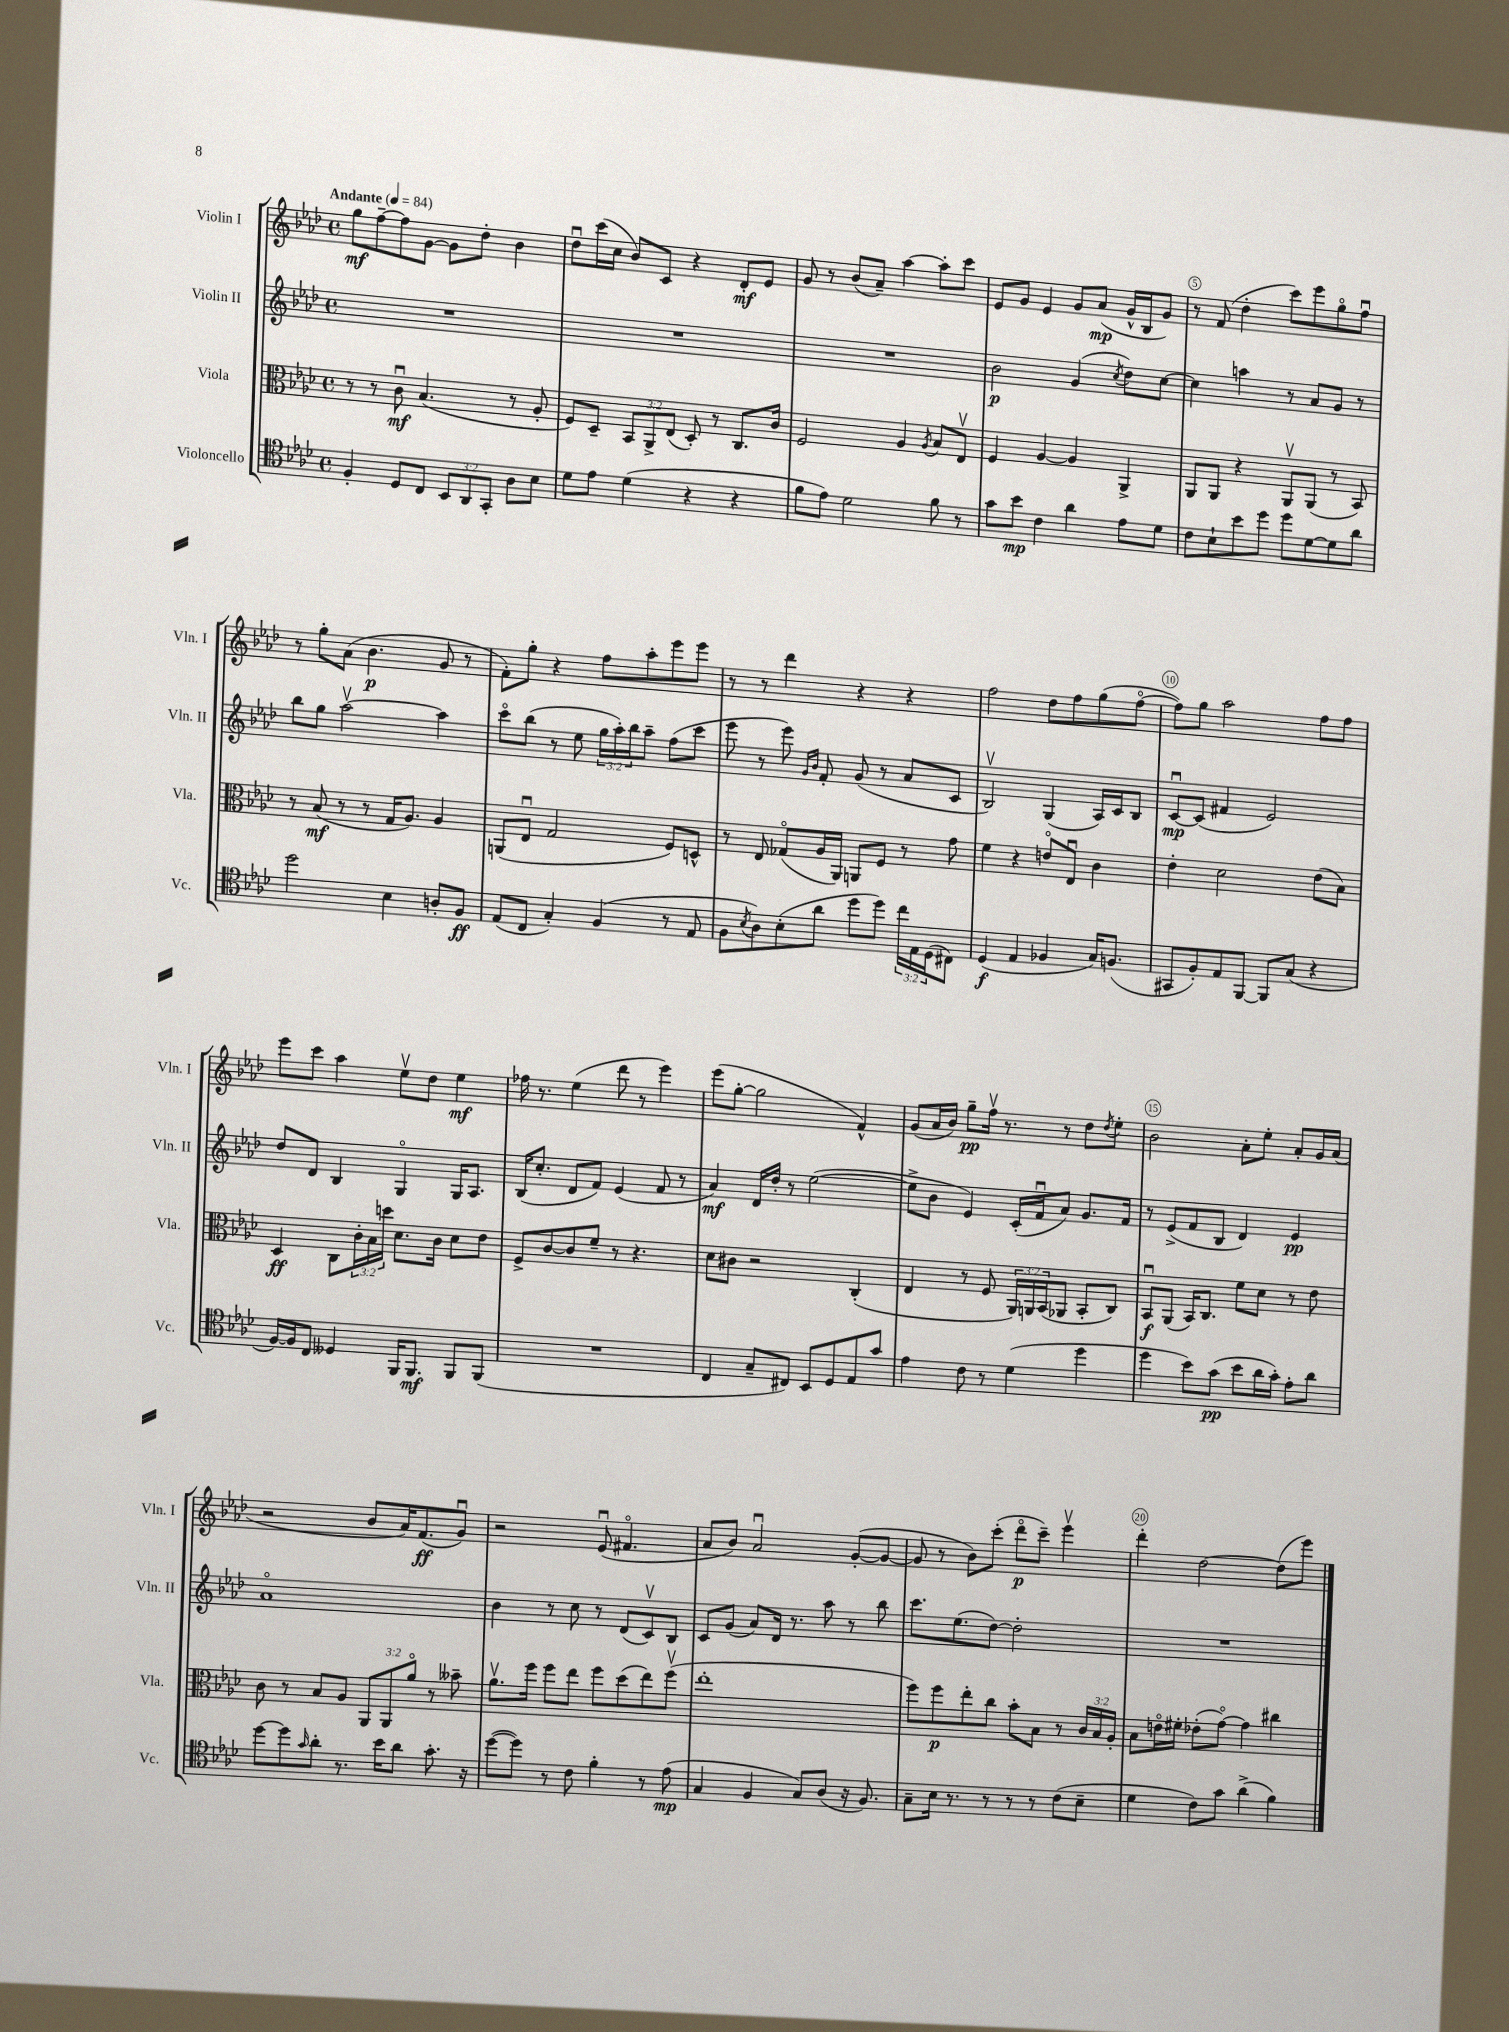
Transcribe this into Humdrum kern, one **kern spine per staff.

**kern	**dynam	**kern	**dynam	**kern	**dynam	**kern	**dynam
*part4	*part4	*part3	*part3	*part2	*part2	*part1	*part1
*staff4	*staff4	*staff3	*staff3	*staff2	*staff2	*staff1	*staff1
*I"Violoncello	*	*I"Viola	*	*I"Violin II	*	*I"Violin I	*
*I'Vc.	*	*I'Vla.	*	*I'Vln. II	*	*I'Vln. I	*
*clefC4	*	*clefC3	*	*clefG2	*	*clefG2	*
*k[b-e-a-d-]	*	*k[b-e-a-d-]	*	*k[b-e-a-d-]	*	*k[b-e-a-d-]	*
*M4/4	*	*M4/4	*	*M4/4	*	*M4/4	*
*met(c)	*	*met(c)	*	*met(c)	*	*met(c)	*
*MM84	*	*MM84	*	*MM84	*	*MM84	*
=1	=1	=1	=1	=1	=1	=1	=1
!	!	!	!	!	!	!LO:TX:a:B:t=Andante	!
4F'/	.	8r	.	1r	.	8gg\L	mf
.	.	8r	.	.	.	[8ff~\	.
8D-/L	.	8cu\	mf	.	.	8ff\]	.
8C/J	.	(4.B-/	.	.	.	[8g\J	.
12BB-/L	.	.	.	.	.	8g\L]	.
12AA-/	.	.	.	.	.	.	.
.	.	.	.	.	.	8dd-'\J	.
12GG'/J	.	.	.	.	.	.	.
8A-\L	.	8r	.	.	.	4b-\	.
8B-\J	.	8A-'/	.	.	.	.	.
=2	=2	=2	=2	=2	=2	=2	=2
8d-\L	.	8F/L)	.	1r	.	8dd-u\L	.
8e-\J	.	8D-~/J	.	.	.	(16ccc\L	.
.	.	.	.	.	.	16cc\JJ	.
(4d-\	.	12BB-/L	.	.	.	8b-/L)	.
.	.	12AA-^/	.	.	.	.	.
.	.	.	.	.	.	8c/J	.
.	.	(12E-/J	.	.	.	.	.
4r	.	8D-'/)	.	.	.	4r	.
.	.	8r	.	.	.	.	.
4r	.	8.C/L	.	.	.	8d-'/L	mf
.	.	.	.	.	.	8e-/J	.
.	.	16c/Jk	.	.	.	.	.
=3	=3	=3	=3	=3	=3	=3	=3
8f\L	.	2F/	.	1r	.	8g/	.
8e-\J)	.	.	.	.	.	8r	.
2d-\	.	.	.	.	.	(8b-/L	.
.	.	.	.	.	.	8a-~/J)	.
.	.	4A-/	.	.	.	[4aa-\	.
.	.	8qA-/	.	.	.	.	.
8f\	.	8B-/L	.	.	.	8aa-'\L]	.
8r	.	8E-v/J	.	.	.	8ccc\J	.
=4	=4	=4	=4	=4	=4	=4	=4
8g\L	.	4F/	.	2b-\	p	8e-/L	.
8b-\J	mp	.	.	.	.	8g/J	.
4c\	.	[4A-/	.	.	.	4e-/	.
4a-\	.	4A-/]	.	(4g/	.	8g/L	.
.	.	.	.	.	.	(8a-/J	mp
.	.	.	.	8qcc/	.	.	.
8e-\L	.	4AA-^/	.	8dd-\L)	.	16g^^/LL	.
.	.	.	.	.	.	16B-/J	.
8d-\J	.	.	.	[8cc\J	.	8g/J)	.
=5	=5	=5	=5	=5	=5	=5	=5
8c\L	.	8AA-/L	.	4cc\]	.	8r	.
8B-`\	.	8AA-/J	.	.	.	(8f/	.
8b-\	.	4r	.	4aan\	.	4dd-'\	.
8dd-\J	.	.	.	.	.	.	.
8dd-\L	.	8AA-v/L	.	8r	.	8ccc\L)	.
[8d-\	.	(8AA-/J	.	8a-/L	.	8eee-\	.
8d-\]	.	8r	.	8g/J	.	8gg\	.
8a-\J	.	8BB-/)	.	8r	.	8ffu\J	.
!!LO:LB:g=z
=6	=6	=6	=6	=6	=6	=6	=6
2dd-\	.	8r	.	8bb-\L	.	8r	.
.	.	(8B-/	mf	8gg\J	.	8gg'\L	.
.	.	8r	.	[2aa-v\	.	(8a-\J	.
.	.	8r	.	.	.	4.b-\	p
4B-\	.	16G/KL	.	.	.	.	.
.	.	8.A-/J)	.	.	.	.	.
8An'/L	.	4A-/	.	4aa-\]	.	8g/	.
8F/J	ff	.	.	.	.	8r	.
=7	=7	=7	=7	=7	=7	=7	=7
(8E-/L	.	(8AAn/L	.	8ccc\L	.	8f'\L)	.
8C/J	.	8E-u/J	.	(8bb-\J	.	8gg'\J	.
4G'/)	.	2G/	.	8r	.	4r	.
.	.	.	.	8ee-\	.	.	.
(4F/	.	.	.	24gg\LL	.	8ff\L	.
.	.	.	.	24aa-'\)	.	.	.
.	.	.	.	24bb-\J	.	.	.
.	.	.	.	8aa-~\J	.	8aa-'\	.
8r	.	8F/L)	.	(8ff\L	.	8eee-\	.
8E-/	.	8Dn^^/J	.	8ccc\J	.	8eee-\J	.
=8	=8	=8	=8	=8	=8	=8	=8
8F\L	.	8r	.	8eee-\	.	8r	.
8qB-/	.	.	.	.	.	.	.
8A-\)	.	8E-/	.	8r	.	8r	.
(8B-'\	.	(8G-X/L	.	8eee-\)	.	4ddd-\	.
.	.	.	.	16qqg/LL	.	.	.
.	.	.	.	16qqb-/JJ	.	.	.
8a-\J	.	16A-/L	.	8f'/	.	.	.
.	.	16AA-/JJ)	.	.	.	.	.
8dd-\L	.	8AAn/L	.	(8g/	.	4r	.
8dd-\J)	.	8F/J	.	8r	.	.	.
24cc\LL	.	8r	.	8a-/L	.	4r	.
24E-\	.	.	.	.	.	.	.
(24D-\J	.	.	.	.	.	.	.
8C#X\J)	.	8g\	.	8c/J	.	.	.
=9	=9	=9	=9	=9	=9	=9	=9
(4D-/	f	4f\	.	2B-v/)	.	2ff\	.
4E-/	.	4r	.	.	.	.	.
4F-X/	.	8en/L	.	(4G/	.	8dd-\L	.
.	.	8E-u/J	.	.	.	8ff\	.
16G/KL)	.	4c\	.	16A-/LL)	.	(8gg\	.
(8.Fn/J	.	.	.	16c/J	.	.	.
.	.	.	.	8B-/J	.	[8ff\J	.
=10	=10	=10	=10	=10	=10	=10	=10
8GG#X/L	.	4e-'\	.	[8cu/L	mp	8ff\L])	.
8F'/)	.	.	.	(8c/J]	.	8gg\J	.
8E-/	.	2d-\	.	4f#X/	.	2aa-\	.
[8FF/J	.	.	.	.	.	.	.
8FF/L]	.	.	.	2e-/)	.	.	.
(8G/J	.	.	.	.	.	.	.
4r	.	(8e-\L	.	.	.	8ff\L	.
.	.	8B-\J)	.	.	.	8ff\J	.
!!LO:LB:g=z
=11	=11	=11	=11	=11	=11	=11	=11
[16F/LL)	.	4D-/	ff	8dd-/L	.	8eee-\L	.
16F/J]	.	.	.	.	.	.	.
8C/J	.	.	.	8d-/J	.	8ccc\J	.
4D--X/	.	8C\L	.	4B-/	.	4aa-\	.
.	.	24c'\L	.	.	.	.	.
.	.	24B-\	.	.	.	.	.
.	.	24ddn\JJ	.	.	.	.	.
16FF/KL	.	8.d-\L	.	4G/	.	8ee-v\L	.
8.FF/J	mf	.	.	.	.	.	.
.	.	.	.	.	.	8dd-\J	.
.	.	16c\Jk	.	.	.	.	.
8FF/L	.	8d-\L	.	16G/KL	.	4ee-\	mf
.	.	.	.	8.A-/J	.	.	.
(8FF/J	.	8e-\J	.	.	.	.	.
=12	=12	=12	=12	=12	=12	=12	=12
1r	.	8F^/L	.	(16B-/KL	.	16ff-X\	.
.	.	.	.	8.cc'/J	.	8.r	.
.	.	[8c/	.	.	.	.	.
.	.	8c/]	.	8d-/L	.	(4ee-\	.
.	.	8f~/J	.	8f/J)	.	.	.
.	.	8r	.	(4e-/	.	8ddd-\	.
.	.	4.r	.	.	.	8r	.
.	.	.	.	8f/	.	4eee-\)	.
.	.	.	.	8r	.	.	.
=13	=13	=13	=13	=13	=13	=13	=13
4C/	.	8d-\L	.	4a-/)	mf	(8eee-\L	.
.	.	8c#X\J	.	.	.	[8gg'\J	.
8G~/L	.	2r	.	16d-/LL	.	2gg\]	.
.	.	.	.	16dd-'/JJ	.	.	.
8C#X/J)	.	.	.	8r	.	.	.
8BB-/L	.	.	.	([2ee-\	.	.	.
8D-/	.	.	.	.	.	.	.
8E-/	.	(4C'/	.	.	.	4f^^/)	.
8g/J	.	.	.	.	.	.	.
=14	=14	=14	=14	=14	=14	=14	=14
4e-\	.	4E-/	.	8ee-^\L]	.	(8g/L	.
.	.	.	.	8b-\J	.	16a-/L	.
.	.	.	.	.	.	16b-/JJ)	.
8c\	.	8r	.	4e-/)	.	8gg~\L	pp
8r	.	8F/	.	.	.	16ffv\Jk	.
.	.	.	.	.	.	8.r	.
(4d-\	.	24AA-/LL)	.	(16c'/LL	.	.	.
.	.	24AAn/	.	.	.	.	.
.	.	.	.	16fu/J	.	.	.
.	.	(24BB-/J	.	.	.	.	.
.	.	8AA-X/J	.	8a-/J)	.	8r	.
4dd-\	.	8BB-'/L	.	8.g/L	.	8dd-\L	.
.	.	.	.	.	.	8qdd-/	.
.	.	8C/J)	.	.	.	8ee-'\J	.
.	.	.	.	16f/Jk	.	.	.
=15	=15	=15	=15	=15	=15	=15	=15
4dd-\	.	8BB-u/L	f	8r	.	2b-\	.
.	.	(8AA-/J	.	(8e-^/L	.	.	.
8b-\L)	.	16BB-/KL)	.	8f/	.	.	.
.	.	8.C/J	.	.	.	.	.
(8g\J	pp	.	.	8B-/J	.	.	.
8b-\L	.	8f\L	.	4d-/)	.	8a-'\L	.
16a-\L	.	8d-\J	.	.	.	8ee-'\J	.
16g'\JJ)	.	.	.	.	.	.	.
8e-'\L	.	8r	.	4e-/	pp	8a-'/L	.
8a-\J	.	8e-\	.	.	.	16g/L	.
.	.	.	.	.	.	(16a-/JJ	.
!!LO:LB:g=z
=16	=16	=16	=16	=16	=16	=16	=16
[8dd-\L	.	8c\	.	1a-	.	2r	.
8dd-\]	.	8r	.	.	.	.	.
16qqg/	.	.	.	.	.	.	.
8a-'\J	.	8B-/L	.	.	.	.	.
8.r	.	8A-/J	.	.	.	.	.
.	.	12AA-/L	.	.	.	8b-/L	.
16b-\KL	.	.	.	.	.	.	.
.	.	12AA-/	.	.	.	.	.
8a-\J	.	.	.	.	.	16a-/K)	.
.	.	12a-/J	.	.	.	.	.
.	.	.	.	.	.	(8.f/	ff
8.g'\	.	8r	.	.	.	.	.
.	.	8b--X~\	.	.	.	8gu/J)	.
16r	.	.	.	.	.	.	.
=17	=17	=17	=17	=17	=17	=17	=17
([8dd-\L	.	8.a-v\L	.	4b-\	.	2r	.
8dd-\J])	.	.	.	.	.	.	.
.	.	16ff\Jk	.	.	.	.	.
8r	.	8ff\L	.	8r	.	.	.
8c\	.	8ee-\J	.	8cc\	.	.	.
4f'\	.	8ff\L	.	8r	.	(8e-u/	.
.	.	(8dd-\	.	(8d-/L	.	4.f#X/	.
8r	.	8ee-\)	.	8cv/)	.	.	.
(8e-\	mp	(8ffv\J	.	8B-/J	.	.	.
=18	=18	=18	=18	=18	=18	=18	=18
4G/	.	1ee-'	.	8c/L	.	8a-/L	.
.	.	.	.	(8g/J	.	8b-/J)	.
4F/	.	.	.	8a-/L)	.	2a-u/	.
.	.	.	.	16d-/Jk	.	.	.
.	.	.	.	8.r	.	.	.
8G/L)	.	.	.	.	.	.	.
(8A-/J	.	.	.	8aa-\	.	.	.
16r	.	.	.	8r	.	([8g'/L	.
8.F/)	.	.	.	.	.	.	.
.	.	.	.	8bb-\	.	8g/J_	.
=19	=19	=19	=19	=19	=19	=19	=19
8G~\L	.	8ff\L)	.	8.ccc\L	.	8g/]	.
16B-\Jk	.	8ff\	p	.	.	8r	.
8.r	.	.	.	(8.ee-\	.	.	.
.	.	8ee-'\	.	.	.	8b-\L)	.
8r	.	8cc\J	.	[8dd-\J)	.	(8ccc'\J	.
8r	.	8b-'\L	.	2dd-'\]	.	8ddd-\L	p
8r	.	8B-\J	.	.	.	8ccc~\J)	.
(8c\L	.	8r	.	.	.	4eee-v\	.
8B-~\J	.	24c/LL	.	.	.	.	.
.	.	24B-/	.	.	.	.	.
.	.	24A-'/JJ	.	.	.	.	.
=20	=20	=20	=20	=20	=20	=20	=20
4d-\	.	8B-\L	.	1r	.	4ddd-'\	.
.	.	16en\L	.	.	.	.	.
.	.	16f#X'\JJ	.	.	.	.	.
8c\L)	.	(8e-X'\L	.	.	.	[2dd-\	.
8g\J	.	[8g\J)	.	.	.	.	.
(4a-^\	.	4g\]	.	.	.	.	.
4f\)	.	4cc#X\	.	.	.	(8dd-\L]	.
.	.	.	.	.	.	8eee-\J)	.
==	==	==	==	==	==	==	==
*-	*-	*-	*-	*-	*-	*-	*-
